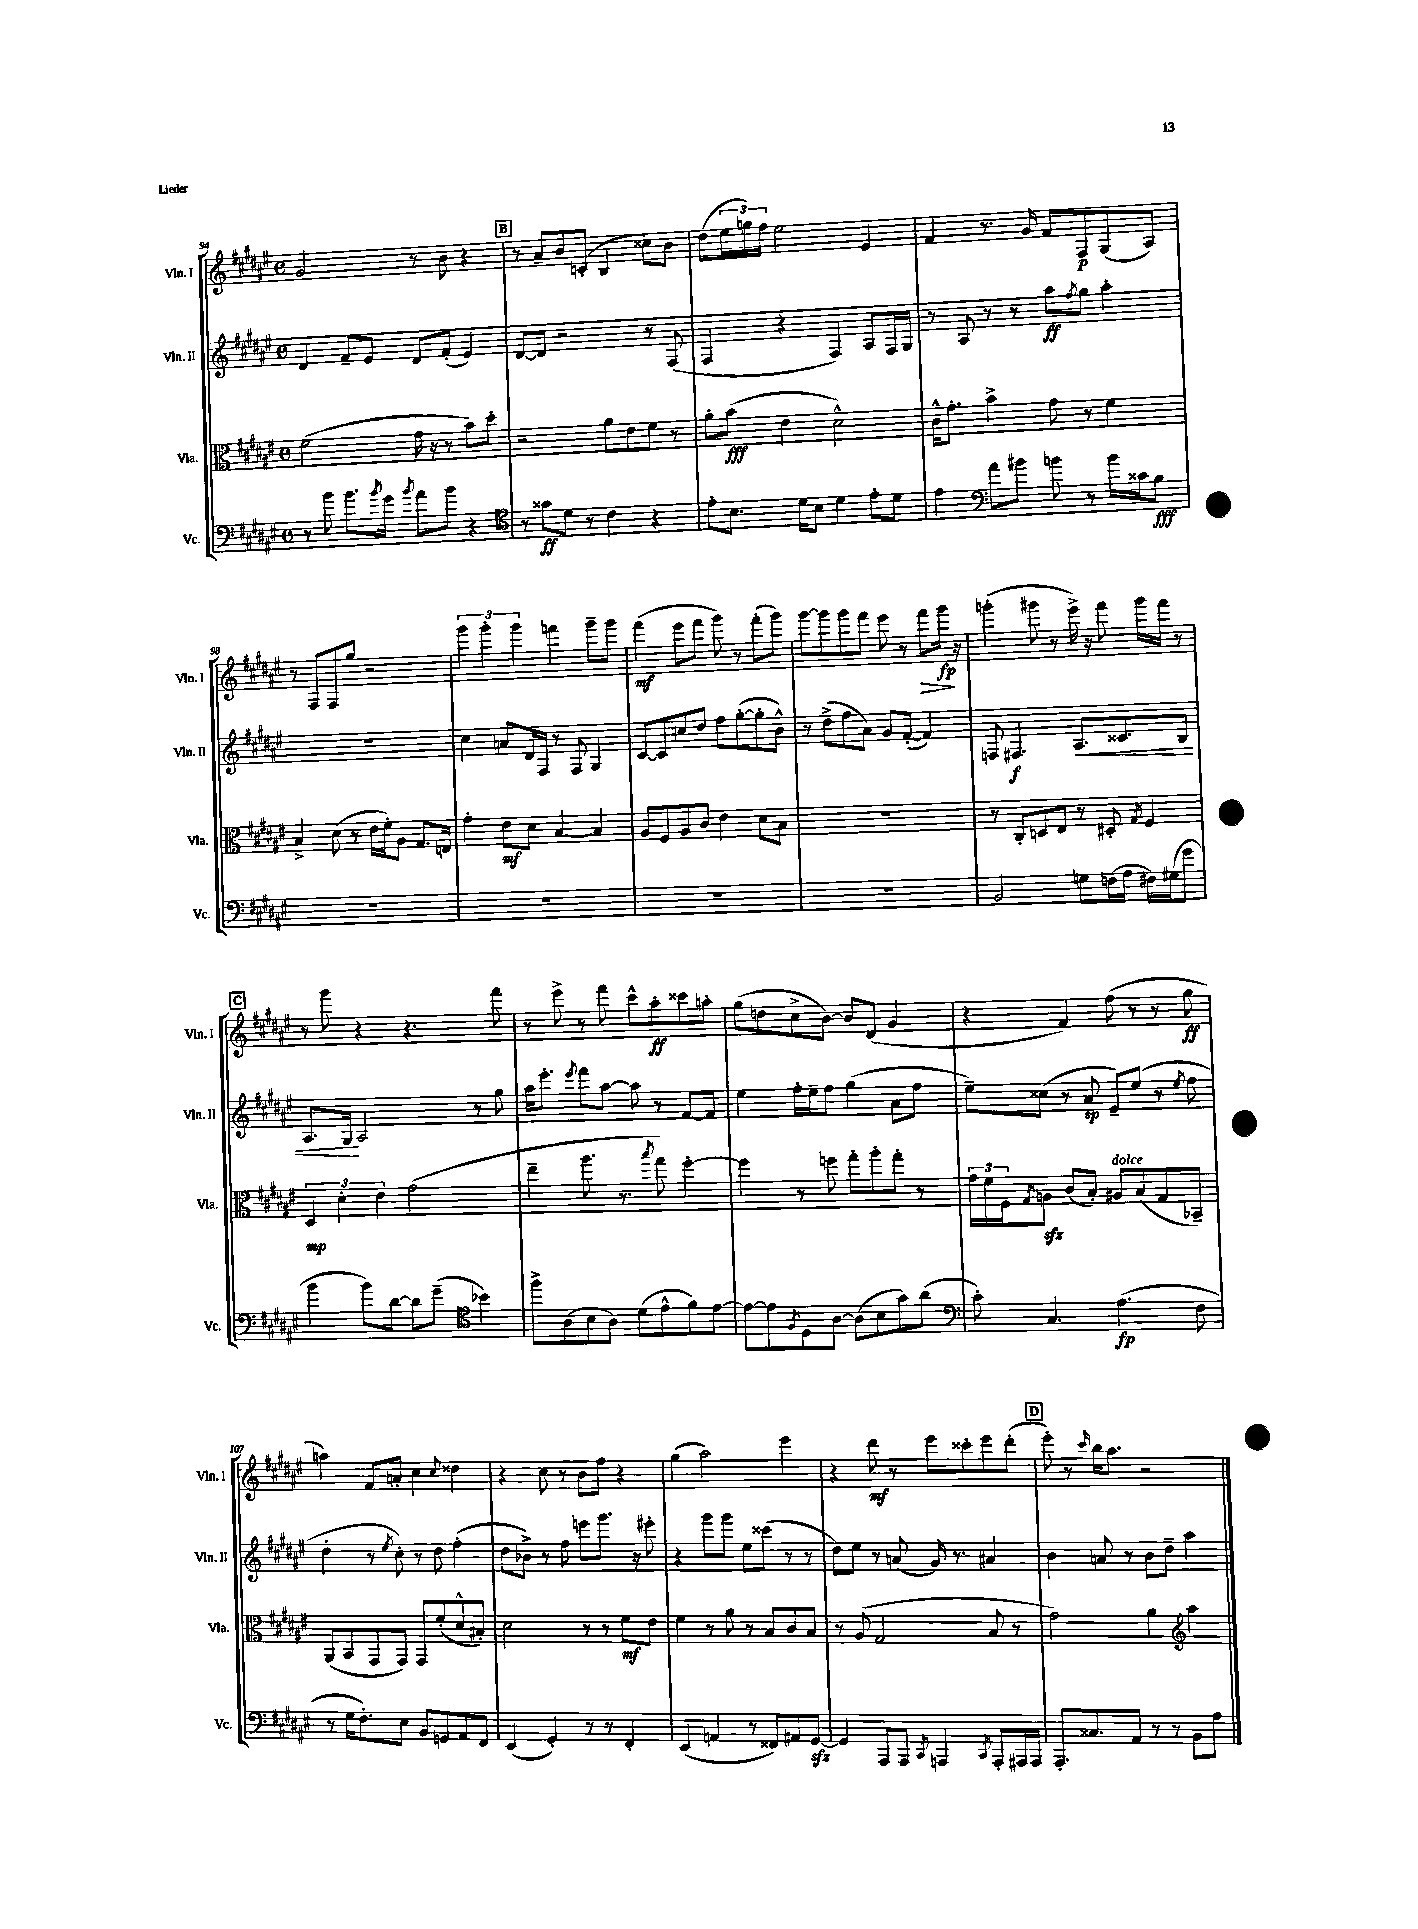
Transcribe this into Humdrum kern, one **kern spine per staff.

**kern	**kern	**kern	**kern
*staff4	*staff3	*staff2	*staff1
*clefF4	*clefC3	*clefG2	*clefG2
*k[f#c#g#d#a#e#]	*k[f#c#g#d#a#e#]	*k[f#c#g#d#a#e#]	*k[f#c#g#d#a#e#]
*M4/4	*M4/4	*M4/4	*M4/4
*met(c)	*met(c)	*met(c)	*met(c)
8r	(2f#	4d#	2g#
8b	.	.	.
8.b	.	8f#~	.
.	.	8e#	.
8qb	.	.	.
16g#	.	.	.
8qb	.	.	.
8a#	16g#	8d#	8r
.	16r	.	.
8b	8r	(8f#'	8b
4r	8b)	4e#)	4r
.	8dd#'	.	.
=	=	=	=
*clefC4	*	*	*
8r	2r	[8d#	8r
8g##	.	8d#]	8a#~
8d#	.	2r	8b
8r	.	.	(8c'
4c#	8a#	.	4B
.	8e#	.	.
4r	8f#	8r	8cc##)
.	8r	(8F#	8b
=	=	=	=
8e#'	8a#'	4F#	(8dd#
8.B	(8b	.	24ee#
.	.	.	24gg)
.	.	.	24ff#
.	4e#	4r	2ee#
16d#	.	.	.
8B	.	.	.
4d#	2d#^^)	4F#)	.
8e#'	.	8A#	4e#
8d#	.	16F#	.
.	.	16G#	.
=	=	=	=
4e#	16c#^^	8r	4f#
.	8.g#'	.	.
.	.	8A#	.
*clefF4	*	*	*
8a#	4b^	8r	8.r
8b#	.	8r	.
.	.	.	16g#
8b	8g#	8aa#	8f#
.	.	8qff#	.
8r	8r	8gg#	8F#
16b	4f#	4aa#'	(8G#
16c##	.	.	.
8B	.	.	8A#)
=	=	=	=
1r	4B^	1r	8r
.	.	.	8F#
.	(8d#	.	8F#
.	8r	.	8gg#
.	16e#	.	2r
.	16f#')	.	.
.	8A#	.	.
.	8.G#	.	.
.	16E	.	.
=	=	=	=
1r	4g#'	4cc#	6ggg#
.	.	.	6ggg#'
.	8e#	8a	.
.	.	.	6ggg#
.	8d#	16d#	.
.	.	16F#	.
.	[4B	8r	4fff
.	.	8F#	.
.	4B]	4G#	8ggg#~
.	.	.	8ggg#
=	=	=	=
1r	8A#	[8c#	(4fff#
.	8F#	8c#]	.
.	8A#	8cc	8eee#
.	8c#	8dd#	8fff#
.	4e#	8ff#	8ggg#)
.	.	([8gg#'	8r
.	8d#	8gg#']	(8fff#'
.	8B	8b^^)	8ggg#)
=	=	=	=
1r	1r	8r	[8ggg#
.	.	(8dd#^	8ggg#]
.	.	8ff#	8ggg#
.	.	8a#)	8fff#
.	.	8g#	8eee#
.	.	([8f#'	8r
.	.	4f#])	8fff#
.	.	.	16ggg#
.	.	.	16r
=	=	=	=
2BB	8r	8F	(4ggg'
.	8C#'	4.F#	.
.	8D	.	8ggg#
.	8E#	.	8r
8G	8r	8.A#	16eee#^)
.	.	.	16r
(16F	8D#'	.	8fff#
16A#	.	8.c##	.
.	8qG#	.	.
16F#)	4F#	.	16ggg#
(16G#	.	.	16fff#
8g#	.	8B	8r
=	=	=	=
4b	6D#	8.A#	8r
.	.	.	8ggg#
.	6d#'	.	.
.	.	16G#	.
8b)	.	2A#	4r
.	6e#	.	.
[8d#	.	.	.
8d#]	(2g#	.	4.r
(8g#~	.	.	.
*clefC4	*	*	*
4b-)	.	8r	.
.	.	8gg#	8fff#
=	=	=	=
8ff#^	4ee#~	16aa#	8r
.	.	8.eee#'	.
(8A#	.	.	8eee#^
.	.	8qeee#	.
8B	8.aa#	8fff#	8r
8A#)	.	[8aa#	8fff#
.	8.r	.	.
(8d#	.	8aa#]	8ccc#^^
.	8qbb	.	.
8e#^^	8gg#)	8r	8aa#'
8f#)	[4ff#'	[8f#	8ccc##
[8e#	.	8f#]	8aa'
=	=	=	=
8e#_	4ff#]	4ee#	(8gg#
8e#]	.	.	8dd
8qF#	.	.	.
8D#	8r	16ff#'	8cc#^
.	.	16ee#~	.
[8A#	8ff	8ff#	[8b)
(8A#]	8gg#'	(4gg#	8b]
8B	8aa#'	.	(8d#
8g#)	8gg#'	8a#	4g#
(8a#	8r	8ff#	.
=	=	=	=
*clefF4	*	*	*
8c#')	24g#	8ee#~)	4r
.	24f#	.	.
.	24F#	.	.
.	8qG#	.	.
4.C#	8A	(8cc##	.
.	(8c#	8r	4f#)
.	8B')	8a#	.
(4.A#	8A#	8e#~)	(8ff#
.	(8B	(8ee#	8r
.	8G#	8r	8r
.	.	8qee#	.
8F#	8BB-~)	8ff#	8gg#
=	=	=	=
8r	(8AA#	4dd#'	4aa)
16G#	8BB	.	.
8.F#')	.	.	.
.	8GG#	8r	8f#
.	.	8qee#	.
8E#	8GG#)	8cc#')	8a'
8BB	8GG#	8r	4cc#
8GG	(8f#'	8dd#	.
.	.	.	8qqcc#
8AA#	8d#^^	(4ff#'	4dd##
8FF#	8B#')	.	.
=	=	=	=
(4EE#	2d#	8dd#	4r
.	.	8b-^)	.
4GG#')	.	8r	8cc#
.	.	8ff#	8r
8r	8r	8eee	8b
8r	8r	8.ggg#	8ff#
4FF#'	8f#	.	4r
.	.	16r	.
.	8e#	8eee#'	.
=	=	=	=
(4EE#	4f#	4r	(4gg#
4AA	8r	8ggg#	2aa#)
.	8a#	8ggg#	.
8r	8r	8ee#	.
8FF##)	8B	(8ccc##	.
8AA#	8c#	8r	4eee#
[8GG#	8B	8r	.
=	=	=	=
4GG#]	8r	8dd#)	4r
.	(8A#	8ee#	.
8AAA#	2G#	8r	8ddd#
8AAA#	.	(8a	8r
8qCC#	.	.	.
4AAA	.	16g#)	8eee#
.	.	8.r	.
.	.	.	8ccc##'
8qCC#	.	.	.
8AAA'	8B	4a#	8eee#
16AAA#	8r	.	(8ddd#'
16AAA#	.	.	.
=	=	=	=
8.AAA#'	2g#)	4b	8eee#')
.	.	.	8r
8.C##	.	.	.
.	.	.	16qqccc#
.	.	8a	16bb
.	.	.	8.aa#
8AA#	.	8r	.
8r	4a#	8b	2r
8r	.	8dd#~	.
*	*clefG2	*	*
8BB	4aa#	4aa#	.
8A#	.	.	.
==	==	==	==
*-	*-	*-	*-
